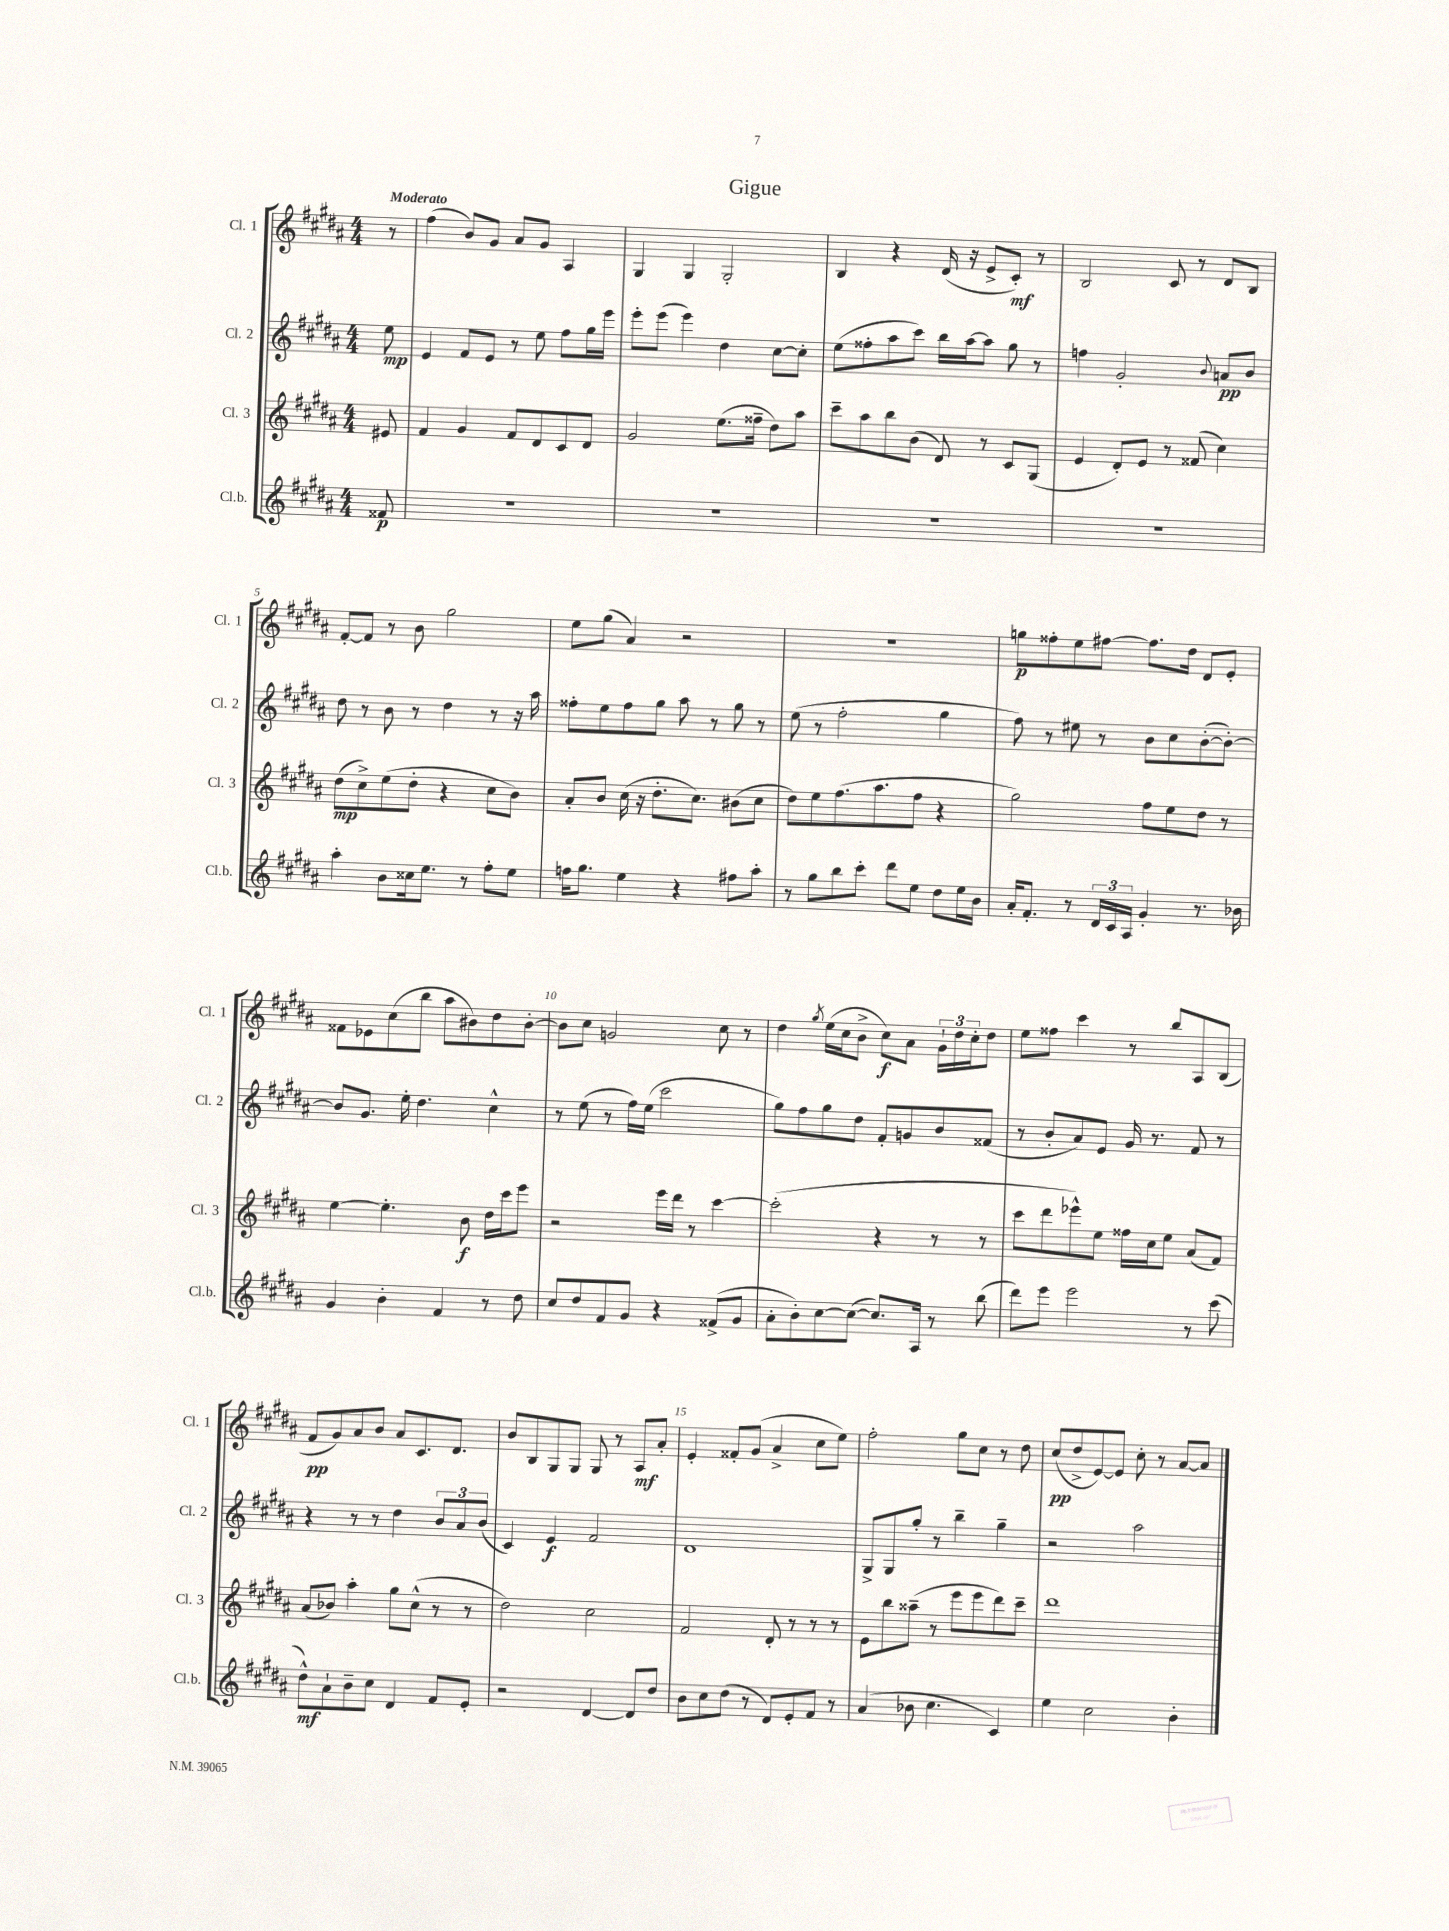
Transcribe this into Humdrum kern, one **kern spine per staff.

**kern	**kern	**kern	**kern
*staff4	*staff3	*staff2	*staff1
*clefG2	*clefG2	*clefG2	*clefG2
*k[f#c#g#d#a#]	*k[f#c#g#d#a#]	*k[f#c#g#d#a#]	*k[f#c#g#d#a#]
*M4/4	*M4/4	*M4/4	*M4/4
8f##/	8e#/	8ee\	8r
=	=	=	=
1r	4f#/	4e/	(4ff#\
.	4g#/	8f#/L	8b/L)
.	.	8e/J	8g#/J
.	8f#/L	8r	8a#/L
.	8d#/	8ee\	8g#/J
.	8c#/	8ff#\L	4A#/
.	8d#/J	16gg#\L	.
.	.	16eee\JJ	.
=	=	=	=
1r	2g#/	8eee'\L	4G#/
.	.	(8eee\J	.
.	.	4eee\)	4G#/
.	(8.ee\L	4dd#\	2G#'/
.	16ff##~\Jk	.	.
.	8dd#\L)	[8cc#\L	.
.	8aa#\J	8cc#'\]J	.
=	=	=	=
1r	8ccc#~\L	(8ee\L	4B/
.	8aa#\	8ff##'\	.
.	8bb\	8aa#\	4r
.	(8b\J	8ccc#\J)	.
.	8d#/)	16bb\LL	(16d#/
.	.	[16aa#\J	16r
.	8r	8aa#\]J	8e^/L
.	8c#/L	8gg#\	8c#'/J)
.	(8G#/J	8r	8r
=	=	=	=
1r	4e/	4ff\	2B/
.	8d#'/L)	2g#'/	.
.	8e/J	.	.
.	8r	.	8c#/
.	(8f##/	.	8r
.	.	8qqb/	.
.	4cc#\)	8a/L	8d#/L
.	.	8b/J	8B/J
=	=	=	=
4aa#'\	(8dd#\L	8dd#\	[8f#'/L
.	8cc#^\)	8r	8f#/]J
8b\L	(8ee\	8b\	8r
16cc##\k	8dd#'\J	8r	8b\
8.ee\J	.	.	.
.	4r	4dd#\	2gg#\
8r	.	.	.
8ff#'\L	8cc#\L	8r	.
8ee\J	8b\J)	16r	.
.	.	16aa#\	.
=	=	=	=
16ff\LK	8a#'/L	8ff##'\L	8ee\L
8.gg#\J	.	.	.
.	8b/J	8ee\	(8gg#\J
4ee\	(16cc#\	8ff##\	4a#/)
.	16r	.	.
.	8.dd#'\L	8gg#\J	.
4r	.	8aa#\	2r
.	8.cc#\J)	.	.
.	.	8r	.
8ff#\L	(8b#\L	8gg#\	.
8aa#'\J	8cc#\J	8r	.
=	=	=	=
8r	8dd#\L)	(8ee\	1r
8gg#\L	8ee\	8r	.
8bb\	(8.ff#\	2ff#'\	.
8ccc#'\J	.	.	.
.	8.aa#\	.	.
8ddd#\L	.	.	.
8ee\J	8ff#\J	.	.
8dd#\L	4r	4gg#\	.
16ee\L	.	.	.
16b\JJ	.	.	.
=	=	=	=
16a#'/LK	2gg#\)	8ff#\)	8gg\L
8.f#'/J	.	.	.
.	.	8r	8ff##'\
8r	.	8ee#\	8ee\
24d#/LL	.	8r	[8ff#\J
24c#/	.	.	.
24A#/JJ	.	.	.
4g#'/	8ff#\L	8b\L	8.ff#\]L
.	8ee\	8cc#\	.
.	.	.	16dd#\Jk
8.r	8dd#\J	([8b'\	8d#/L
.	8r	8b'\_J)	8e'/J
16b-\	.	.	.
=	=	=	=
4g#/	[4ee\	8b/]L	8f##\L
.	.	8.g#/J	8e-\
4b'\	4.ee'\]	.	(8cc#\
.	.	16ee'\	.
.	.	4.dd#\	8bb\J
4f#/	.	.	8aa#\L
.	8b\	.	8b#\)
8r	16dd#\LL	4cc#^^\	8dd#\
.	16ccc#\J	.	.
8dd#\	8eee\J	.	[8b#'\J
=	=	=	=
8cc#/L	2r	8r	8b#\]L
8dd#/	.	(8ee\	8cc#\J
8f#/	.	8r	2g/
8g#/J	.	16ff#\LL)	.
.	.	(16ee\JJ	.
4r	16eee\LL	2ccc#\	.
.	16ddd#\JJ	.	.
.	8r	.	.
(8f##^/L	[4ccc#\	.	8cc#\
8g#/J	.	.	8r
=	=	=	=
8a#'\L	(2ccc#'\]	8gg#\L)	4dd#\
8b'\)	.	8ff#\	.
.	.	.	8qgg#/
[8cc#\	.	8gg#\	(16ee\LL
.	.	.	16cc#\J
(8cc#\_J	.	8dd#\J	8b^\J
8.cc#/]L)	4r	8f#'/L	8cc#\L)
.	.	8g/	8a#\J
16A#/Jk	.	.	.
8r	8r	8b/	24g#`\LL
.	.	.	24dd#\
.	.	.	24cc#'\J
(8bb\	8r	(8f##/J	8dd#\J
=	=	=	=
8ddd#\L)	8ccc#\L	8r	8ee\L
8eee\J	8ddd#\	8b'/L	8ff##\J
2eee\	8eee-^^\)	8a#/)	4ccc#\
.	8ee\J	8e/J	.
.	16ff##\LL	16g#/	8r
.	16cc#\J	8.r	.
.	8ee\J	.	8bb/L
8r	(8a#/L	8f#/	8A#/
(8ccc#\	8f#/J)	8r	(8B/J
=	=	=	=
8dd#^^\L)	(8a#/L	4r	8f#/L
8a#`\	8b-/J)	.	8g#/)
8b~\	4aa#'\	8r	8a#/
8cc#\J	.	8r	8b/J
4d#/	8gg#\L	4dd#\	8a#/L
.	(8cc#^^\J	.	8.c#/
8f#/L	8r	12b/L	.
.	.	.	8.d#/J
.	.	12a#/	.
8e'/J	8r	.	.
.	.	(12b/J	.
=	=	=	=
2r	2dd#\)	4c#/)	8b/L
.	.	.	8B/
.	.	4e/	8G#/
.	.	.	8G#/J
[4d#/	2cc#\	2f#/	8G#/
.	.	.	8r
8d#/]L	.	.	8A#/L
8dd#/J	.	.	8a#'/J
=	=	=	=
8b\L	2f#/	1d#	4e'/
8cc#\	.	.	.
(8dd#\J	.	.	8f##'/L
8r	.	.	(8g#/J
8d#/L)	8d#'/	.	4a#^/
8e'/	8r	.	.
8f#/J	8r	.	8cc#\L
8r	8r	.	8ee\J)
=	=	=	=
(4a#/	8e\L	8G#^/L	2ff#'\
.	8bb\	8G#/	.
8b-\	(8aa##~\J	8gg#'/J	.
4.cc#\	8r	8r	.
.	8eee\L	4bb~\	8gg#\L
.	8eee\	.	8cc#\J
4c#/)	8ddd#\)	4gg#~\	8r
.	8ccc#~\J	.	8dd#\
=	=	=	=
4ee\	1ddd#	2r	(8cc#/L
.	.	.	8dd#^/
2cc#\	.	.	[8e/)
.	.	.	8e/]J
.	.	2aa#\	8cc#'\
.	.	.	8r
4b'\	.	.	[8a#/L
.	.	.	8a#/]J
==	==	==	==
*-	*-	*-	*-
